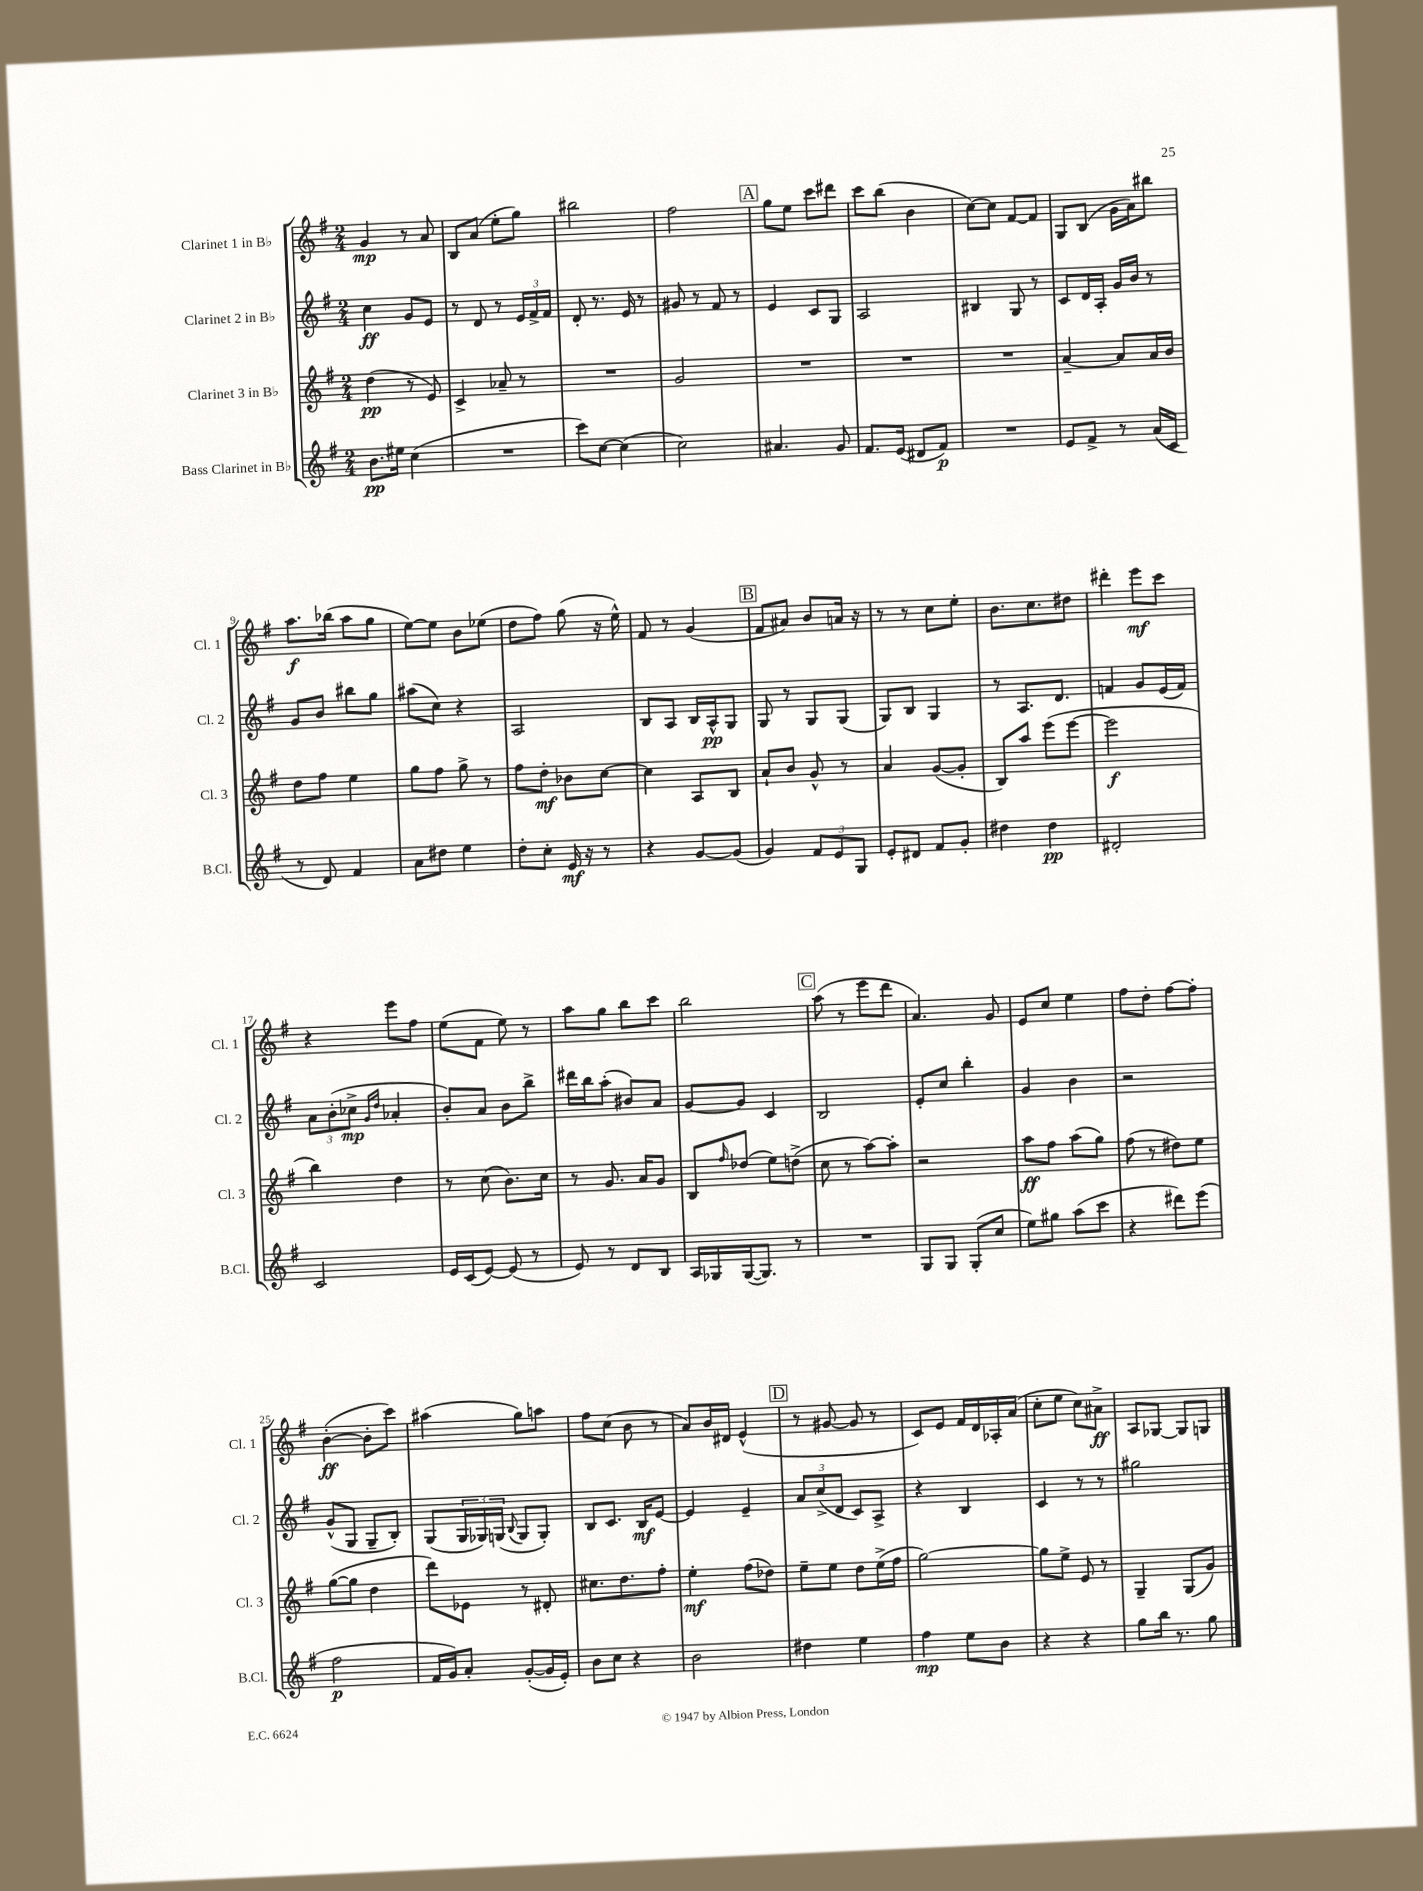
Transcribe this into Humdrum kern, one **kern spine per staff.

**kern	**dynam	**kern	**dynam	**kern	**dynam	**kern	**dynam
*part4	*part4	*part3	*part3	*part2	*part2	*part1	*part1
*staff4	*staff4	*staff3	*staff3	*staff2	*staff2	*staff1	*staff1
*I"Bass Clarinet in B♭	*	*I"Clarinet 3 in B♭	*	*I"Clarinet 2 in B♭	*	*I"Clarinet 1 in B♭	*
*I'B.Cl.	*	*I'Cl. 3	*	*I'Cl. 2	*	*I'Cl. 1	*
*clefG2	*	*clefG2	*	*clefG2	*	*clefG2	*
*k[f#]	*	*k[f#]	*	*k[f#]	*	*k[f#]	*
*M2/4	*	*M2/4	*	*M2/4	*	*M2/4	*
=1	=1	=1	=1	=1	=1	=1	=1
8.b\L	pp	(4dd\	pp	4cc\	ff	4g/	mp
16ee#X\Jk	.	.	.	.	.	.	.
(4cc\	.	8r	.	8g/L	.	8r	.
.	.	8e/)	.	8e/J	.	8a/	.
=2	=2	=2	=2	=2	=2	=2	=2
2r	.	4c^/	.	8r	.	8B/L	.
.	.	.	.	8d/	.	(8a/J	.
.	.	8a-X~/	.	8r	.	8ee'\L	.
.	.	8r	.	24e/LL	.	8gg\J)	.
.	.	.	.	24f#^/	.	.	.
.	.	.	.	24f#/JJ	.	.	.
=3	=3	=3	=3	=3	=3	=3	=3
8ccc\L)	.	2r	.	8d'/	.	2bb#X\	.
[8cc\J	.	.	.	8.r	.	.	.
(4cc\]	.	.	.	.	.	.	.
.	.	.	.	16e/	.	.	.
.	.	.	.	8r	.	.	.
=4	=4	=4	=4	=4	=4	=4	=4
2cc\)	.	2g/	.	8g#X/	.	2ff#\	.
.	.	.	.	8r	.	.	.
.	.	.	.	8f#/	.	.	.
.	.	.	.	8r	.	.	.
!!LO:REH:place=s1:t=A
=5	=5	=5	=5	=5	=5	=5	=5
4.a#X/	.	2r	.	4e/	.	8gg\L	.
.	.	.	.	.	.	8ee\J	.
.	.	.	.	8c/L	.	8ccc\L	.
8g/	.	.	.	8G/J	.	8ddd#X\J	.
=6	=6	=6	=6	=6	=6	=6	=6
8.f#/L	.	2r	.	2A/	.	8ccc\L	.
.	.	.	.	.	.	(8bb\J	.
(16e/Jk	.	.	.	.	.	.	.
8d#X/L	.	.	.	.	.	4b\	.
8f#/J)	p	.	.	.	.	.	.
=7	=7	=7	=7	=7	=7	=7	=7
2r	.	2r	.	4B#X/	.	[8cc\L)	.
.	.	.	.	.	.	8cc\J]	.
.	.	.	.	8G/	.	[8f#/L	.
.	.	.	.	8r	.	8f#/J]	.
=8	=8	=8	=8	=8	=8	=8	=8
8e/L	.	[4a~/	.	8c/L	.	8G/L	.
8f#^/J	.	.	.	16d/L	.	(8B/J	.
.	.	.	.	16A'/JJ	.	.	.
8r	.	8a/L]	.	16g/LL	.	16g\LL	.
.	.	.	.	16b/JJ	.	16a\J)	.
(16a/LL	.	16a/L	.	8r	.	8bb#X\J	.
16c/JJ	.	16b/JJ	.	.	.	.	.
!!LO:LB:g=z
=9	=9	=9	=9	=9	=9	=9	=9
8r	.	8dd\L	.	8g/L	.	8.aa\L	f
8d/)	.	8ff#\J	.	8b/J	.	.	.
.	.	.	.	.	.	(16bb-X\Jk	.
4f#/	.	4ee\	.	8bb#X\L	.	8aa\L	.
.	.	.	.	8gg\J	.	8gg\J	.
=10	=10	=10	=10	=10	=10	=10	=10
8a\L	.	8gg\L	.	(8aa#X\L	.	[8ee\L)	.
8dd#X\J	.	8ff#\J	.	8cc\J)	.	8ee\J]	.
4ee\	.	8gg^\	.	4r	.	8b\L	.
.	.	8r	.	.	.	(8ee-X\J	.
=11	=11	=11	=11	=11	=11	=11	=11
8dd'\L	.	8ff#\L	.	2A/	.	8dd\L	.
8cc'\J	.	8dd'\J	mf	.	.	8ff#\J)	.
16e/	mf	8b-X\L	.	.	.	(8gg\	.
16r	.	.	.	.	.	.	.
8r	.	[8cc\J	.	.	.	16r	.
.	.	.	.	.	.	16ee^^\)	.
=12	=12	=12	=12	=12	=12	=12	=12
4r	.	4cc\]	.	8B/L	.	8f#/	.
.	.	.	.	8A/J	.	8r	.
[8g/L	.	8A/L	.	16B/LL	.	(4g/	.
.	.	.	.	16A^^/J	pp	.	.
(8g/J]	.	8B/J	.	8G/J	.	.	.
!!LO:REH:place=s1:t=B
=13	=13	=13	=13	=13	=13	=13	=13
4g/)	.	8a`/L	.	8G/	.	8f#/L	.
.	.	8b/J	.	8r	.	8a#X/J)	.
12f#/L	.	8g^^/	.	8G/L	.	8b/L	.
12e/	.	.	.	.	.	.	.
.	.	8r	.	(8G/J	.	16an/Jk	.
12G/J	.	.	.	.	.	.	.
.	.	.	.	.	.	16r	.
=14	=14	=14	=14	=14	=14	=14	=14
8e'/L	.	4a/	.	8G/L)	.	8r	.
8d#X/J	.	.	.	8B/J	.	8r	.
8f#/L	.	([8g/L	.	4G/	.	8cc\L	.
8g'/J	.	8g'/J]	.	.	.	8ee'\J	.
=15	=15	=15	=15	=15	=15	=15	=15
4dd#X\	.	8B/L)	.	8r	.	8.b\L	.
.	.	8aa/J	.	8.A/L	.	.	.
.	.	.	.	.	.	8.cc\	.
4dd#\	pp	(8eee\L	.	.	.	.	.
.	.	.	.	8.d/J	.	.	.
.	.	[8eee\J	.	.	.	8dd#X\J	.
=16	=16	=16	=16	=16	=16	=16	=16
2d#X'/	.	2eee\]	f	4fn/	.	4ddd#X'\	.
.	.	.	.	8g/L	.	8eee\L	mf
.	.	.	.	(16e/L	.	8ccc\J	.
.	.	.	.	16f/JJ)	.	.	.
!!LO:LB:g=z
=17	=17	=17	=17	=17	=17	=17	=17
2c/	.	4bb\)	.	12a\L	.	4r	.
.	.	.	.	(12b'\	.	.	.
.	.	.	.	12cc-X^\J	mp	.	.
.	.	.	.	16qqg/LL	.	.	.
.	.	.	.	16qqdd/JJ	.	.	.
.	.	4dd\	.	4a-X'/	.	8eee\L	.
.	.	.	.	.	.	8ff#\J	.
=18	=18	=18	=18	=18	=18	=18	=18
16e/LL	.	8r	.	8b'/L)	.	(8ee\L	.
(16c/J	.	.	.	.	.	.	.
[8e/J)	.	(8cc\	.	8a/J	.	8f#\J	.
(8e/]	.	8.b\L)	.	8b\L	.	8ee\)	.
8r	.	.	.	8bb^\J	.	8r	.
.	.	16cc\Jk	.	.	.	.	.
=19	=19	=19	=19	=19	=19	=19	=19
8e/)	.	8r	.	16ddd#X\LL	.	8aa\L	.
.	.	.	.	16bb\J	.	.	.
8r	.	8.g/	.	(8aa'\J	.	8gg\J	.
8d/L	.	.	.	8b#X/L)	.	8bb\L	.
.	.	16a/KL	.	.	.	.	.
8B/J	.	8g/J	.	8a/J	.	8ccc\J	.
=20	=20	=20	=20	=20	=20	=20	=20
16A/LL	.	8B/L	.	[8g/L	.	2bb\	.
16G-X/	.	.	.	.	.	.	.
.	.	16qqff#/	.	.	.	.	.
([16G-/J	.	(8dd-X/J	.	8g/J]	.	.	.
8.G-/J])	.	.	.	.	.	.	.
.	.	8ee\L)	.	4c/	.	.	.
8r	.	(8ddn^\J	.	.	.	.	.
!!LO:REH:place=s1:t=C
=21	=21	=21	=21	=21	=21	=21	=21
2r	.	8cc\	.	2B/	.	(8aa\	.
.	.	8r	.	.	.	8r	.
.	.	[8aa\L)	.	.	.	8eee\L	.
.	.	8aa'\J]	.	.	.	8ddd\J	.
=22	=22	=22	=22	=22	=22	=22	=22
8G/L	.	2r	.	8e'/L	.	4.a/)	.
8G/J	.	.	.	8cc/J	.	.	.
(8G'/L	.	.	.	4bb'\	.	.	.
8cc/J	.	.	.	.	.	8g/	.
=23	=23	=23	=23	=23	=23	=23	=23
8ee\L)	.	8aa\L	ff	4g/	.	8e/L	.
8gg#X\J	.	8ff#\J	.	.	.	8cc/J	.
(8aa\L	.	(8aa\L	.	4b\	.	4ee\	.
8ccc\J	.	8gg\J)	.	.	.	.	.
=24	=24	=24	=24	=24	=24	=24	=24
4r	.	(8ff#\	.	2r	.	8ff#\L	.
.	.	8r	.	.	.	8dd'\J	.
8ddd#X\L)	.	8dd#X\L)	.	.	.	[8ff#\L	.
(8eee\J	.	8ee\J	.	.	.	8ff#'\J]	.
!!LO:LB:g=z
=25	=25	=25	=25	=25	=25	=25	=25
2ff#\	p	([8gg\L	.	(8g^^/L	.	([4b'\	ff
.	.	8gg\J]	.	8G/J	.	.	.
.	.	4dd\	.	8G~/L	.	8b'\L]	.
.	.	.	.	8B'/J)	.	8ccc\J)	.
=26	=26	=26	=26	=26	=26	=26	=26
16f#/LL	.	8ddd\L)	.	(8G/L	.	(4aa#X\	.
16g/J)	.	.	.	.	.	.	.
8a'/J	.	8e-X\J	.	24G/L	.	.	.
.	.	.	.	24G-X/)	.	.	.
.	.	.	.	(24Gn/JJ	.	.	.
.	.	.	.	8qqB/	.	.	.
([8g'/L	.	8r	.	8G/L	.	8gg\L)	.
16g/L]	.	8d#X'/	.	8G'/J)	.	8aan\J	.
16e'/JJ)	.	.	.	.	.	.	.
=27	=27	=27	=27	=27	=27	=27	=27
8b\L	.	8.cc#X\L	.	8B/L	.	8ff#\L	.
8cc\J	.	.	.	8.c/J	.	(8cc\J	.
.	.	8.dd\	.	.	.	.	.
4r	.	.	.	.	.	8b\	.
.	.	.	.	16B/KL	mf	.	.
.	.	8ff#'\J	.	[8e/J	.	8r	.
=28	=28	=28	=28	=28	=28	=28	=28
2b\	.	4ee'\	mf	4e/]	.	8a/L)	.
.	.	.	.	.	.	16b/L	.
.	.	.	.	.	.	16d#X/JJ	.
.	.	(8ff#\L	.	4e~/	.	(4e^^/	.
.	.	8dd-X\J)	.	.	.	.	.
!!LO:REH:place=s1:t=D
=29	=29	=29	=29	=29	=29	=29	=29
4dd#X\	.	8ee~\L	.	12a/L	.	8r	.
.	.	.	.	(12cc^/	.	.	.
.	.	8ee\J	.	.	.	[8g#X/	.
.	.	.	.	12d/J	.	.	.
4ee\	.	8dd\L	.	8c/L)	.	8g#/]	.
.	.	(16ee^\L	.	8A^/J	.	8r	.
.	.	16ff#\JJ	.	.	.	.	.
=30	=30	=30	=30	=30	=30	=30	=30
4ff#\	mp	[2gg\)	.	4r	.	8c/L)	.
.	.	.	.	.	.	8e/J	.
8ee\L	.	.	.	4B/	.	16f#/LL	.
.	.	.	.	.	.	16d/	.
8b\J	.	.	.	.	.	16A-X'/	.
.	.	.	.	.	.	(16a/JJ	.
=31	=31	=31	=31	=31	=31	=31	=31
4r	.	8gg\L]	.	4c/	.	8cc'\L	.
.	.	8ee^\J	.	.	.	8ee\J	.
4r	.	8e/	.	8r	.	8cc\L)	.
.	.	8r	.	8r	.	8a#X^\J	ff
=32	=32	=32	=32	=32	=32	=32	=32
8gg\L	.	4G~/	.	2gg#X\	.	8A/L	.
16bb\Jk	.	.	.	.	.	[8G-X/J	.
8.r	.	.	.	.	.	.	.
.	.	(8G/L	.	.	.	8G-/L]	.
8gg\	.	8g/J)	.	.	.	8Gn/J	.
==	==	==	==	==	==	==	==
*-	*-	*-	*-	*-	*-	*-	*-
